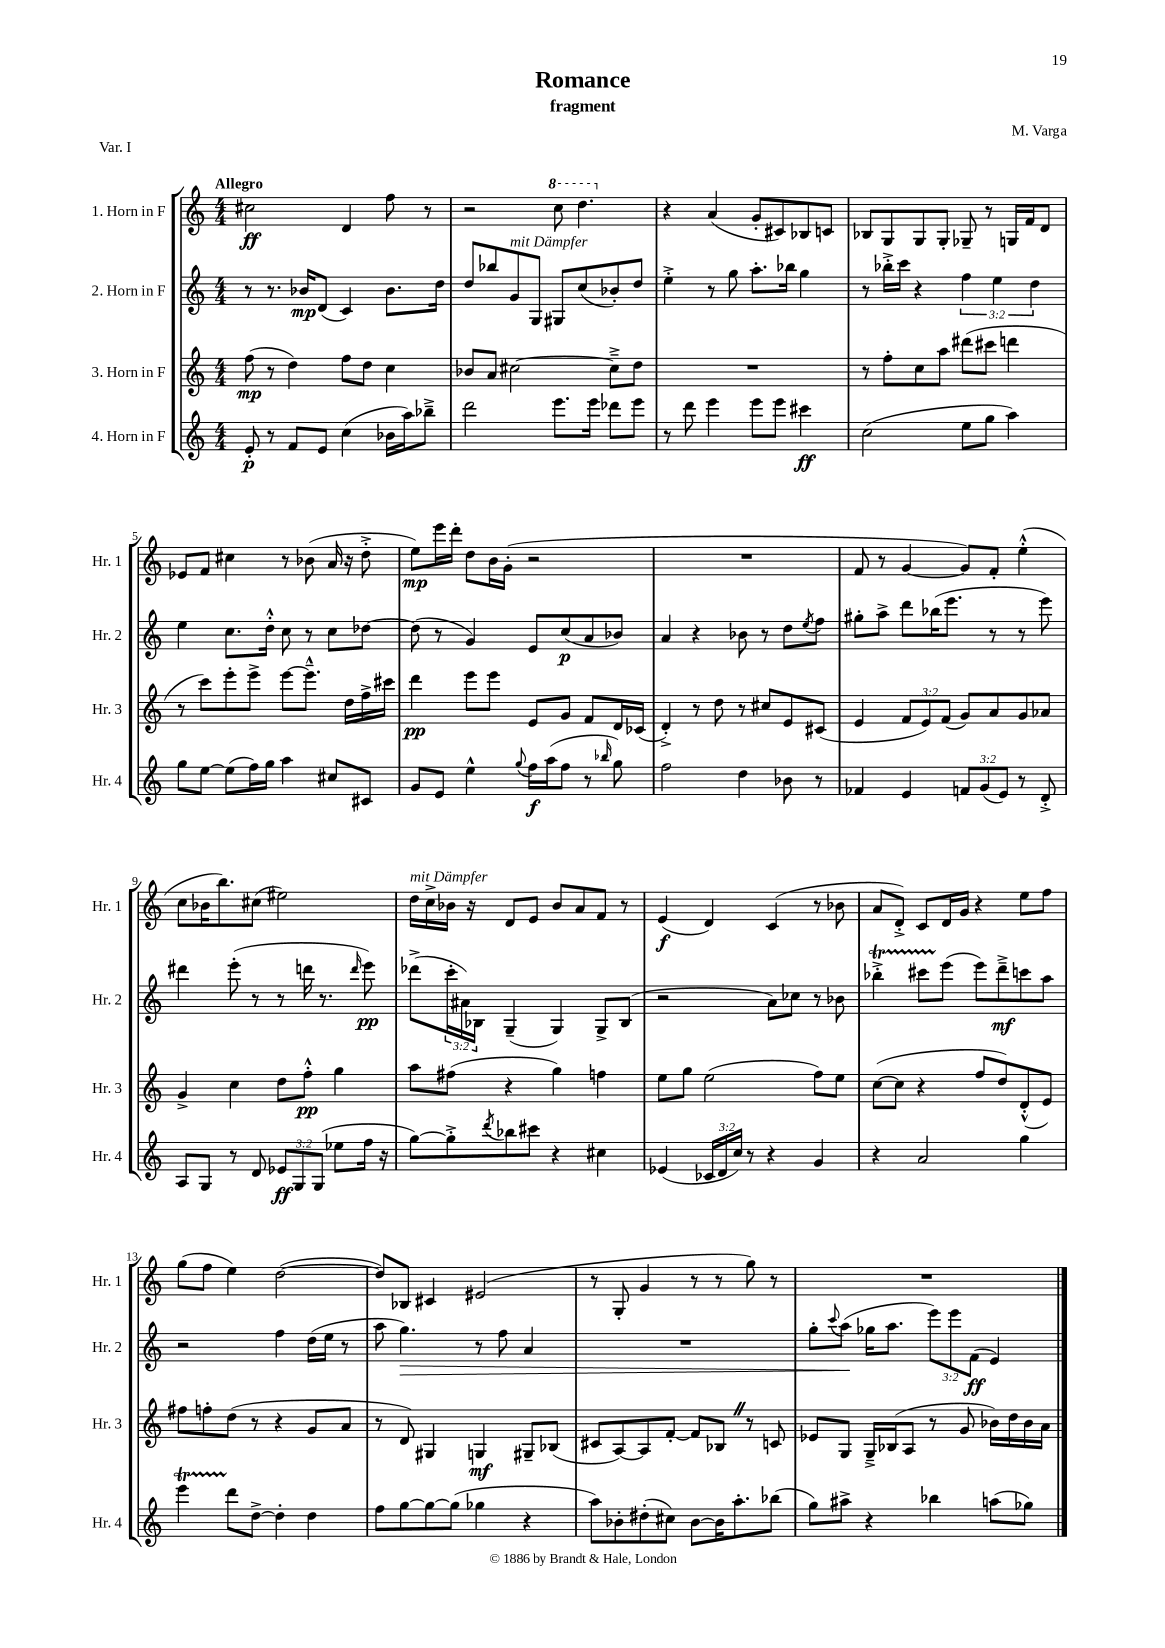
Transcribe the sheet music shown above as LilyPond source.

\header { title = "Romance" composer = "M. Varga" subtitle = "fragment" piece = "Var. I" }
<<
\new StaffGroup <<
\new Staff = "s0" \with { instrumentName = "1. Horn in F" shortInstrumentName = "Hr. 1" } {
    \clef treble \key c \major \numericTimeSignature \time 4/4 \tempo "Allegro"
    cis''2\ff d'4 f''8 r8 |
    r2 \ottava #1 c'''8 d'''4. \ottava #0 |
    r4 a'4( g'8-. cis'8) bes8 c'8 |
    bes8 g8 g8 g8-. ges8-- r8 g16 f'16 d'8 |
    ees'8 f'8 cis''4 r8 bes'8( a'16 r16 d''8-.-> |
    e''8\mp) e'''16 d'''16-. d''8 b'16 g'16-.( r2 |
    R1 |
    f'8 r8 g'4~ g'8) f'8-. e''4-.-^( |
    c''8 bes'16 b''8.) cis''8( eis''2) |
    d''16^\markup { \italic "mit Dämpfer" } c''16-> bes'16 r16 d'8 e'8 bes'8 a'8 f'8 r8 |
    e'4\f( d'4) c'4( r8 bes'8 |
    a'8 d'8-.->) c'8 d'16 g'16 r4 e''8 f''8 |
    g''8( f''8 e''4) d''2~( |
    d''8) bes8 cis'4 eis'2( |
    r8 g8-. g'4 r8 r8 g''8) r8 |
    R1 \bar "|." |
}
\new Staff = "s1" \with { instrumentName = "2. Horn in F" shortInstrumentName = "Hr. 2" } {
    \clef treble \key c \major \numericTimeSignature \time 4/4 \override Staff.TupletNumber.text = #tuplet-number::calc-fraction-text
    r8 r8. bes'16\mp d'8( c'4) bes'8. d''16 |
    d''8 bes''8 g'8^\markup { \italic "mit Dämpfer" } g8 gis8 c''8( bes'8-.) d''8 |
    e''4-.-> r8 g''8 a''8.-. bes''16 g''4 |
    r8 bes''16-.-> c'''16 r4 \tuplet 3/2 { f''4 e''4 d''4 } |
    e''4 c''8. d''16-.-^ c''8 r8 c''8 des''8~ |
    des''8( r8 g'4) e'8 c''8\p( a'8 bes'8) |
    a'4 r4 bes'8 r8 d''8 \acciaccatura { e''8 } f''8 |
    gis''8-. a''8-> d'''8 bes''16( e'''8. r8 r8 e'''8) |
    dis'''4 e'''8-.( r8 r8 d'''16 r8. \grace { d'''16 } e'''8\pp) |
    des'''8->( \tuplet 3/2 { c'''16-. ais'16) bes16 } g4--( g4) g8-> bes8( |
    r2 a'8) ces''8 r8 bes'8 |
    bes''4-.->\startTrillSpan cis'''8 e'''8\stopTrillSpan( e'''8) d'''8--->\mf c'''8 a''8 |
    r2 f''4 d''16( e''16 r8 |
    a''8 g''4.\>) r8 f''8 a'4 |
    R1 |
    g''8-. \appoggiatura { c'''8 } a''8\!( ges''16 a''8. \tuplet 3/2 { e'''8) e'''8 f'8\ff( } e'4) \bar "|." |
}
\new Staff = "s2" \with { instrumentName = "3. Horn in F" shortInstrumentName = "Hr. 3" } {
    \clef treble \key c \major \numericTimeSignature \time 4/4 \override Staff.TupletNumber.text = #tuplet-number::calc-fraction-text
    f''8\mp( r8 d''4) f''8 d''8 c''4 |
    bes'8 a'8 cis''2~ cis''8---> d''8 |
    R1 |
    r8 f''8-. c''8 a''8 dis'''8( cis'''8 d'''4 |
    r8 c'''8) e'''8-. e'''8-> e'''8~ e'''8.---^ d''16 f''16-> cis'''16 |
    d'''4\pp e'''8 e'''8 e'8 g'8 f'8 d'16 ces'16( |
    d'4-.->) r8 d''8 r8 cis''8 e'8 cis'8( |
    e'4 \tuplet 3/2 { f'8 e'8) f'8( } g'8) a'8 g'8 aes'8 |
    g'4-> c''4 d''8 f''8-.-^\pp g''4 |
    a''8 fis''8( r4 g''4) f''4 |
    e''8 g''8 e''2( f''8) e''8 |
    c''8~( c''8 r4 f''8 d''8) d'8-.-^( e'8) |
    fis''8 f''8-. d''8( r8 r4 g'8 a'8 |
    r8 d'8) gis4 g4\mf gis8-- bes8( |
    cis'8 a8~) a8 f'8~-. f'8 bes8 \once \override BreathingSign.text = \markup { \musicglyph "scripts.caesura.straight" } \breathe r8 c'8 |
    ees'8 g8 g16---> bes16( a8 r8 g'8 bes'16) d''16 bes'16 a'16 \bar "|." |
}
\new Staff = "s3" \with { instrumentName = "4. Horn in F" shortInstrumentName = "Hr. 4" } {
    \clef treble \key c \major \numericTimeSignature \time 4/4 \override Staff.TupletNumber.text = #tuplet-number::calc-fraction-text
    e'8-.\p r8 f'8 e'8 c''4( bes'16 a''16) bes''8---> |
    d'''2 e'''8. e'''16 des'''8 e'''8 |
    r8 d'''8 e'''4 e'''8 e'''8 cis'''4\ff |
    c''2( e''8 g''8 a''4) |
    g''8 e''8~ e''8( f''16) g''16 a''4 cis''8 cis'8 |
    g'8 e'8 e''4-^ \appoggiatura { g''8 } f''16\f a''16( f''8 r8 \grace { bes''16 } g''8) |
    f''2 d''4 bes'8 r8 |
    fes'4 e'4 \tuplet 3/2 { f'8 g'8( e'8) } r8 d'8-.-> |
    a8 g8 r8 d'8 \tuplet 3/2 { ees'8\ff g8 g8( } ees''8 f''16 r16 |
    g''8~) g''8-.-> \acciaccatura { d'''8 } bes''8 cis'''8 r4 cis''4 |
    ees'4( \tuplet 3/2 { ces'16 d'16 c''16) } r8 r4 g'4 |
    r4 a'2 g''4 |
    e'''4\startTrillSpan d'''8\stopTrillSpan d''8~-> d''4-. d''4 |
    f''8 g''8~ g''8~ g''8( ges''4 r4 |
    a''8) bes'8-. dis''8-.( cis''8) bes'8~ bes'16 a''8.-. bes''8( |
    g''8) ais''8-> r4 bes''4 a''8( ges''8) \bar "|." |
}
>>
>>
